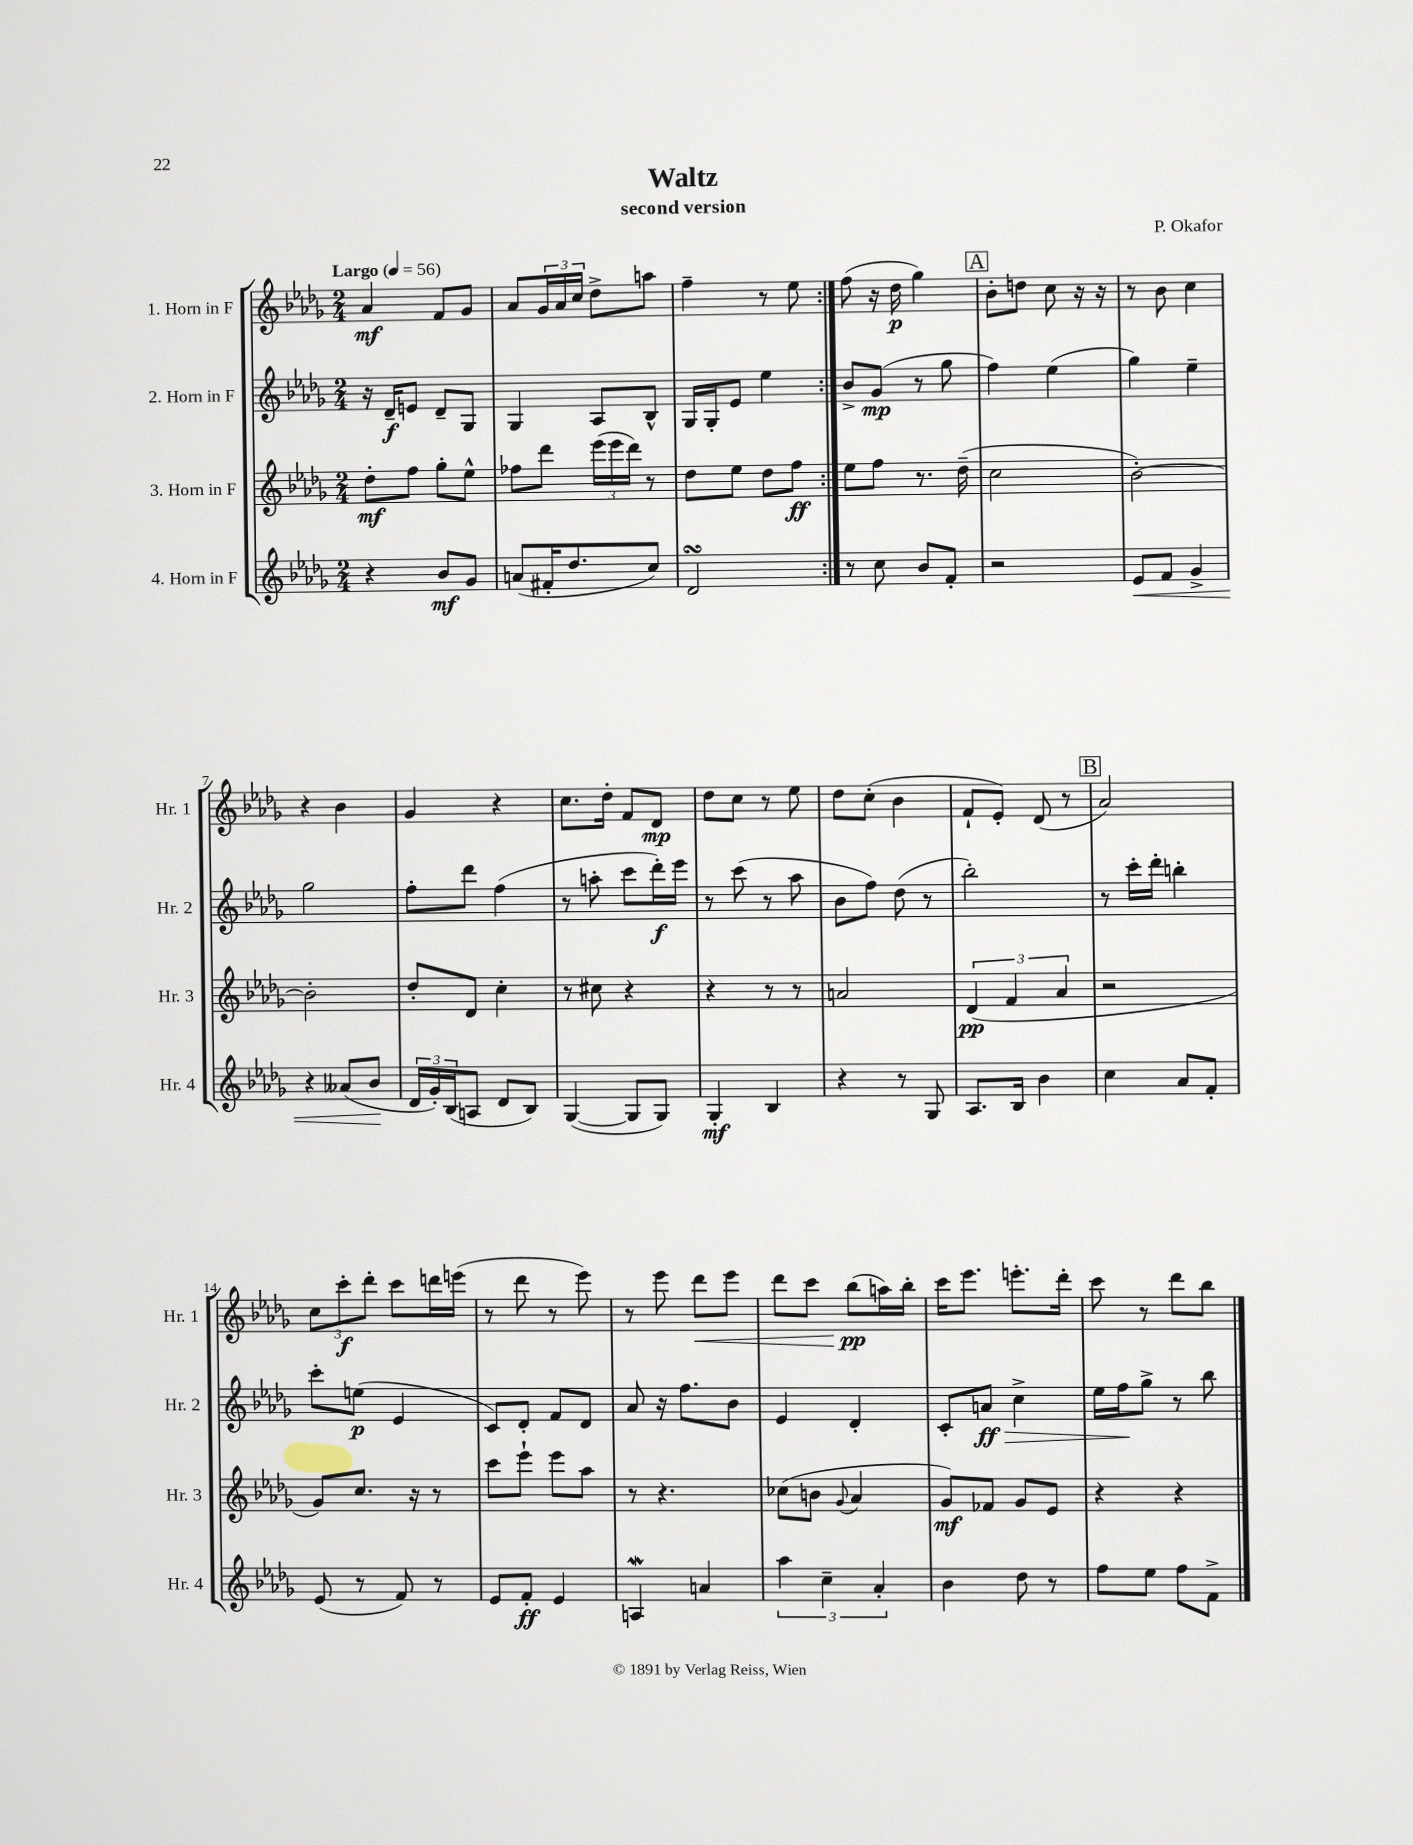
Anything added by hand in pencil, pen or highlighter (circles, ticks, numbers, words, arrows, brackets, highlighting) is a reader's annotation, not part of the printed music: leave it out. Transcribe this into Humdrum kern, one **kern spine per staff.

**kern	**kern	**kern	**kern
*staff4	*staff3	*staff2	*staff1
*clefG2	*clefG2	*clefG2	*clefG2
*k[b-e-a-d-g-]	*k[b-e-a-d-g-]	*k[b-e-a-d-g-]	*k[b-e-a-d-g-]
*M2/4	*M2/4	*M2/4	*M2/4
*MM56	*MM56	*MM56	*MM56
4r	8dd-'	16r	4a-
.	.	16d-~	.
.	8ff	8e	.
8b-	8gg-'	8d-~	8f
8g-	8ee-^^	8G-	8g-
=	=	=	=
(8a	8ff-	4G-	8a-
16f#'	8ddd-	.	24g-
.	.	.	24a-
8.dd-	.	.	.
.	.	.	24cc
.	(24eee-	8A-	8dd-^
.	24eee-	.	.
.	24ddd-)	.	.
8cc)	8r	8B-^^	8aa
=	=	=	=
2d-	8dd-	16G-	4ff~
.	.	16G-'	.
.	8ee-	8e-	.
.	8dd-	4ee-	8r
.	8ff	.	8ee-
=:|!	=:|!	=:|!	=:|!
8r	8ee-	8b-^	(8ff
8cc	8ff	(8g-	16r
.	.	.	16dd-
8b-	8.r	8r	4gg-)
8f'	.	8gg-	.
.	(16dd-~	.	.
=	=	=	=
2r	2cc	4ff)	8b-'
.	.	.	8dd
.	.	(4ee-	8cc
.	.	.	16r
.	.	.	16r
=	=	=	=
8e-	[2b-')	4gg-)	8r
8f	.	.	8b-
4g-^	.	4ee-~	4cc
=	=	=	=
4r	2b-']	2gg-	4r
(8a--	.	.	4b-
8b-	.	.	.
=	=	=	=
24d-	8dd-'	8ff'	4g-
24g-')	.	.	.
(24B-	.	.	.
8A	8d-	8ddd-	.
8d-	4cc'	(4ff	4r
8B-)	.	.	.
=	=	=	=
([4G-	8r	8r	8.cc
.	8cc#	8aa'	.
.	.	.	16dd-'
8G-]	4r	8ccc	8f
8G-)	.	16ddd-')	8d-
.	.	16eee-	.
=	=	=	=
4G-'	4r	8r	8dd-
.	.	(8ccc	8cc
4B-	8r	8r	8r
.	8r	8aa-	8ee-
=	=	=	=
4r	2a	8b-	8dd-
.	.	8ff)	(8cc'
8r	.	(8dd-	4b-
8G-	.	8r	.
=	=	=	=
8.A-	(6d-	2bb-')	8f`
.	.	.	8e-')
.	6f	.	.
16B-	.	.	.
4b-	.	.	(8d-
.	6a-	.	.
.	.	.	8r
=	=	=	=
4cc	2r	8r	2a-)
.	.	16ccc'	.
.	.	16ddd-'	.
8a-	.	4bb'	.
8f'	.	.	.
=	=	=	=
(8e-	8g-)	8ccc'	12cc
.	.	.	12ccc'
8r	8.cc	(8ee	.
.	.	.	12ddd-'
8f)	.	4e-	8ccc
.	16r	.	.
8r	8r	.	16ddd
.	.	.	(16eee
=	=	=	=
8e-	8ccc	8c)	8r
8f'	8eee-`	8d-'	8ddd-
4e-	8eee-	8f	8r
.	8aa-	8d-	8eee-)
=	=	=	=
4A	8r	8a-	8r
.	4.r	16r	8eee-
.	.	8.ff	.
4a	.	.	8ddd-
.	.	8b-	8eee-
=	=	=	=
6aa-	(8cc-	4e-	8ddd-
.	8b	.	8ccc
6cc~	.	.	.
.	8qqg-	.	.
.	4a-	4d-'	(8bb-
6a-'	.	.	.
.	.	.	16aa)
.	.	.	16bb-'
=	=	=	=
4b-	8g-)	8c'	16ccc
.	.	.	8.eee-
.	8f-	8a	.
8dd-	8g-	4cc^	8.eee'
8r	8e-	.	.
.	.	.	16ddd-'
=	=	=	=
8ff	4r	16ee-	8ccc
.	.	16ff	.
8ee-	.	8gg-^	8r
8ff	4r	8r	8ddd-
8f^	.	8bb-	8bb-
==	==	==	==
*-	*-	*-	*-
